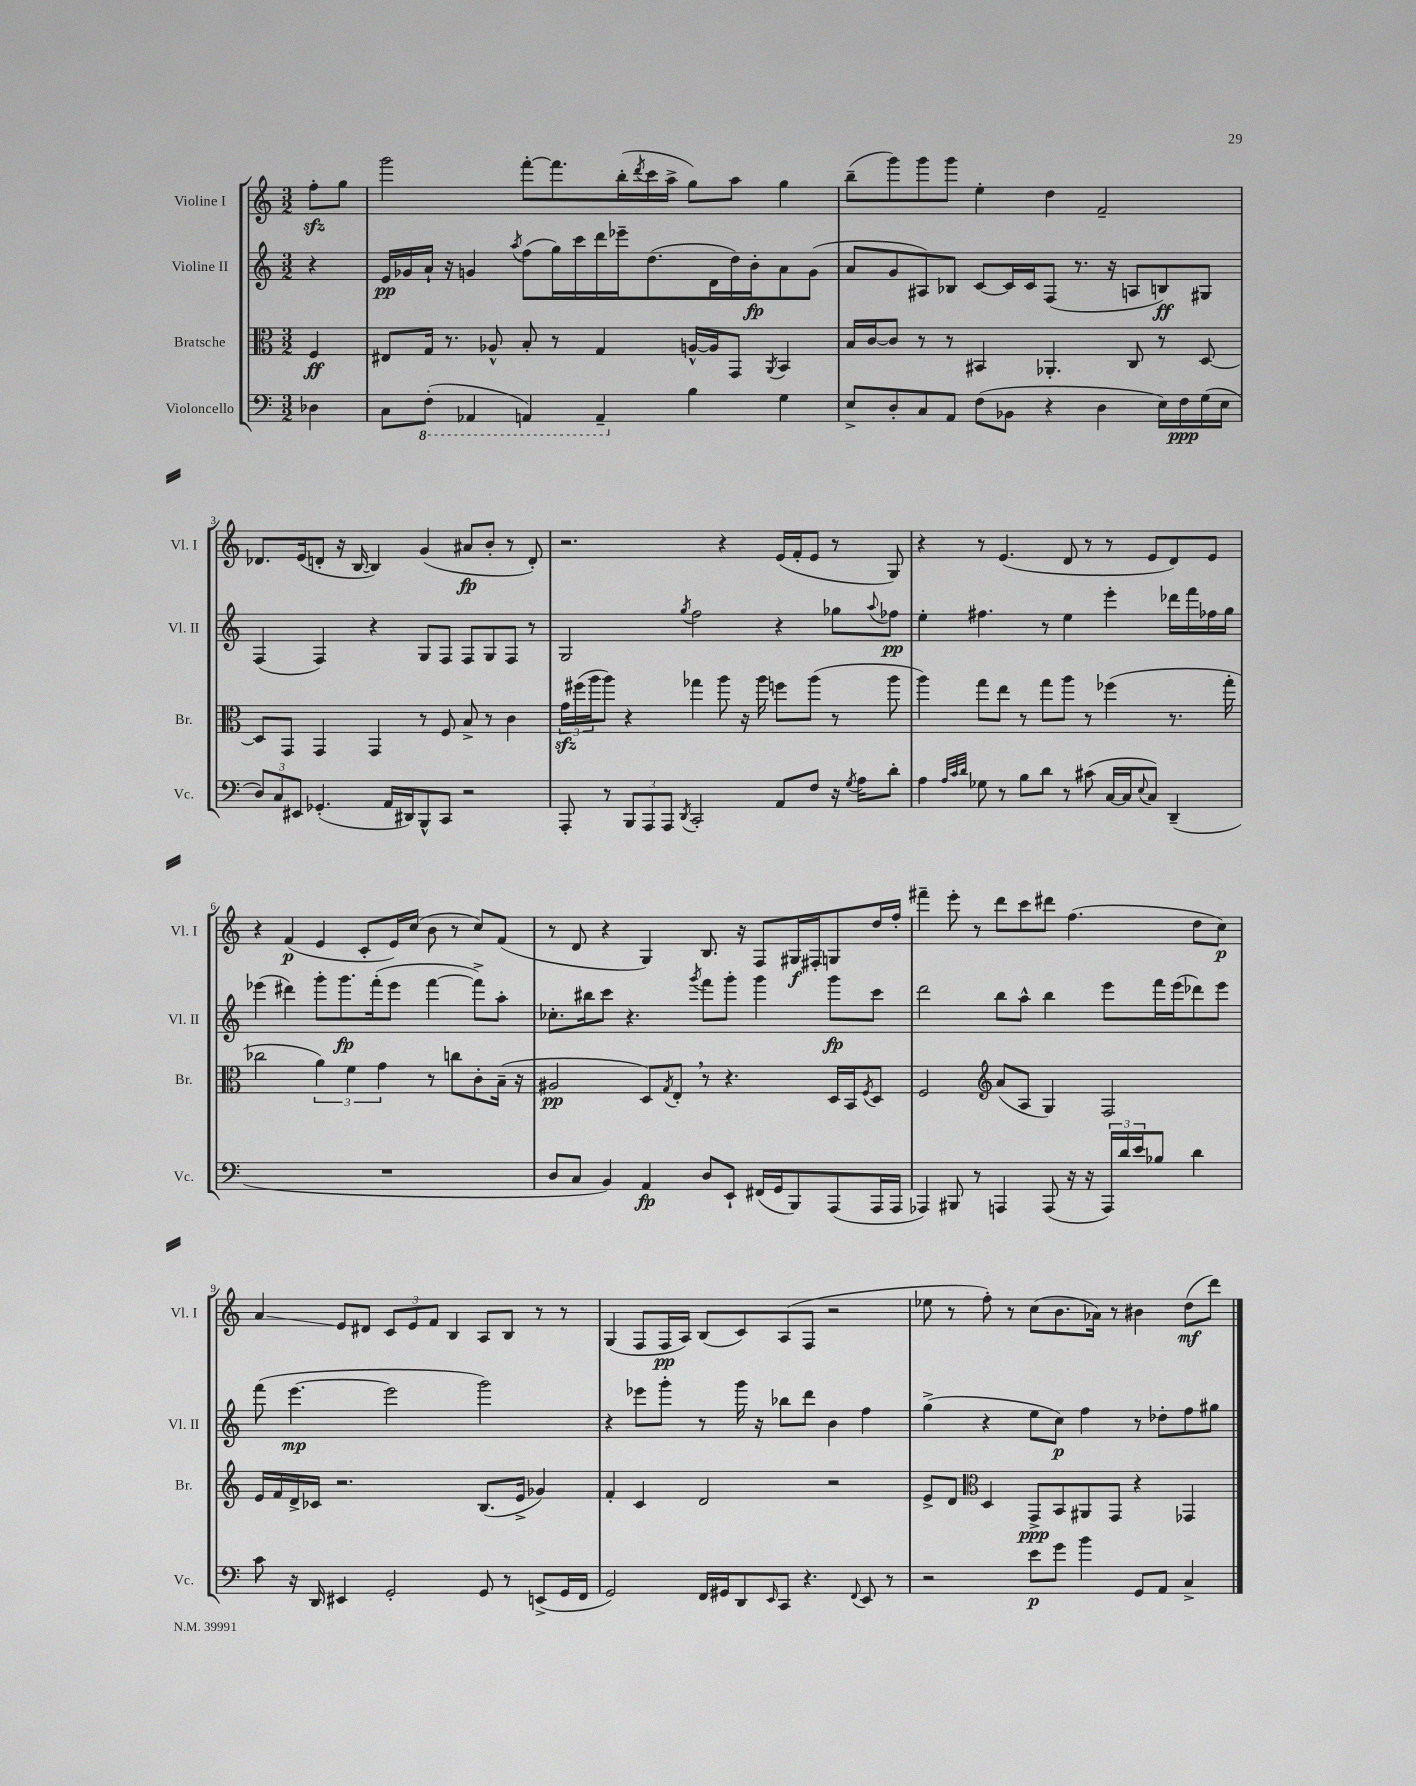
<<
\new StaffGroup <<
\new Staff = "s0" \with { instrumentName = "Violine I" shortInstrumentName = "Vl. I" } {
    \clef treble \key c \major \numericTimeSignature \time 3/2 \partial 4
    f''8-.\sfz g''8 |
    g'''2 f'''8~-. f'''8. b''16-.( \acciaccatura { d'''8 } c'''16 a''16-> g''8) a''8 g''4 |
    b''8--( g'''8) g'''8 g'''8 e''4-. d''4 f'2-- |
    des'8. e'16( d'8-. r16 b16~ b4) g'4( ais'8\fp b'8-. r8 d'8-.) |
    r2. r4 e'16( f'16-. e'8 r8 g8) |
    r4 r8 e'4.( d'8 r8 r8 e'8 d'8) e'8 |
    r4 f'4\p( e'4 c'8-. e'16) c''16( b'8 r8 c''8) f'8( |
    r8 d'8 r4 g4) b8. r16 f8 gis16\f fis16-. g8 d''16 f''16-. |
    fis'''4-- e'''8-. r8 d'''8 c'''8 dis'''8 f''4.( d''8 c''8\p) |
    a'4\glissando e'8 dis'8 \tuplet 3/2 { c'8 e'8 f'8 } b4 a8 b8 r8 r8 |
    g4( f8 f16\pp a16) b8( c'8) a8( f8 r2 |
    ees''8 r8 f''8-.) r8 c''8( b'8. aes'16) r8 bis'4 d''8\mf( d'''8) \bar "|." |
}
\new Staff = "s1" \with { instrumentName = "Violine II" shortInstrumentName = "Vl. II" } {
    \clef treble \key c \major \numericTimeSignature \time 3/2 \partial 4
    r4 |
    e'16\pp ges'16 a'16-! r16 g'4 \acciaccatura { a''8 } f''8( g''16) c'''16 d'''16 ees'''16-- d''8.( d'16 d''16) b'16-.\fp a'8 g'8( |
    a'8 g'8 ais8) bes8 c'8~ c'16 c'16 f8( r8. r16 a8 b8\ff) gis8 |
    f4( f4) r4 g8 f8 f8 g8 f8 r8 |
    g2 \acciaccatura { g''8 } f''2 r4 ges''8 \appoggiatura { a''8 } fes''8\pp |
    e''4-. fis''4. r8 e''4 e'''4-. des'''16 f'''16 fes''16 g''16 |
    ees'''4( dis'''4) g'''8-. g'''8.\fp f'''16-.( ees'''8 f'''4~ f'''8->) a''8-. |
    ces''8.-. bis''16 c'''8 r4. \acciaccatura { g'''8 } f'''8 g'''8-. g'''4 g'''8\fp c'''8 |
    d'''2 b''8 a''8-^ b''4 e'''8 f'''16 e'''16( des'''8) e'''8 |
    f'''8( e'''4.~\mp e'''2 g'''2) |
    r4 ees'''8 g'''8-. r8 g'''16 r16 bes''8 d'''8 b'4 f''4 |
    g''4->( r4 e''8 c''8\p) f''4 r8 des''8-. f''8 gis''8 \bar "|." |
}
\new Staff = "s2" \with { instrumentName = "Bratsche" shortInstrumentName = "Br." } {
    \clef alto \key c \major \numericTimeSignature \time 3/2 \partial 4
    f4\ff |
    eis8 g16 r8. aes8-^ b8-. r8 g4 a16~-^ a16 g,8 \acciaccatura { a,8 } b,4 |
    b16 c'16~ c'8 r8 r8 bis,4 aes,4.-. c8 r8 d8~ |
    d8 g,8 g,4 g,4 r8 f8 b8-> r8 c'4 |
    \tuplet 3/2 { g'16\sfz fis''16( a''16 } a''8) r4 ges''4 a''8 r16 a''16 f''8 a''8( r8 a''8 |
    a''4) g''8 e''8 r8 g''8 a''8 r8 fes''4( r8. g''16-. |
    ces''2 \tuplet 3/2 { a'4) f'4 g'4 } r8 c''8 c'8-. b16--( r16 |
    ais2\pp d8) \acciaccatura { g8 } e8-. \breathe r8 r4. d16 b,16 \acciaccatura { f8 } d8 |
    f2 \clef treble a'8( a8 g4) f2 |
    e'16 f'16 d'16-> ces'16 r2. b8.( e'16-> ges'4) |
    f'4-. c'4 d'2 r2 |
    e'8-> d'8 \clef alto d4 g,8->\ppp b,8 ais,8 g,8 r4 ges,4 \bar "|." |
}
\new Staff = "s3" \with { instrumentName = "Violoncello" shortInstrumentName = "Vc." } {
    \clef bass \key c \major \numericTimeSignature \time 3/2 \partial 4
    des4 |
    c8 \ottava #-1 f,8-.( aes,,4 a,,4) a,,4-- \ottava #0 b4 g4 |
    e8-> d8-. c8 a,8 f8( bes,8 r4 d4 e16) f16\ppp g16( e16 |
    \tuplet 3/2 { d8) c8 eis,8 } ges,4.-.( a,16 dis,16) b,,8-^ c,8 r2 |
    a,,8-. r8 \tuplet 3/2 { b,,8 a,,8 a,,8 } \acciaccatura { d,8 } c,2-. a,8 f8 r16 \acciaccatura { g8 } a16 d'8-. |
    a4 \grace { a32 c'32 d'32 } ges8 r8 b8 d'8 r8 cis'8( c16~ c16 \appoggiatura { e8 } c8) d,4--( |
    R1. |
    d8 c8 b,4) a,4\fp d8 e,8-! fis,16( g,16 b,,8) a,,8( a,,16 a,,16 |
    aes,,4) bis,,8 r8 a,,4 a,,8( r16 r16 \tuplet 3/2 { a,,16) d'16 e'16 } bes8 d'4 |
    c'8 r16 d,16 eis,4 g,2-. g,8 r8 e,8->( g,16 f,16 |
    g,2) f,16 gis,16 d,8 \grace { e,16 } c,8 r4. \appoggiatura { f,8 } e,8 r8 |
    r2 e'8\p g'8 b'4 g,8 a,8 c4-> \bar "|." |
}
>>
>>
